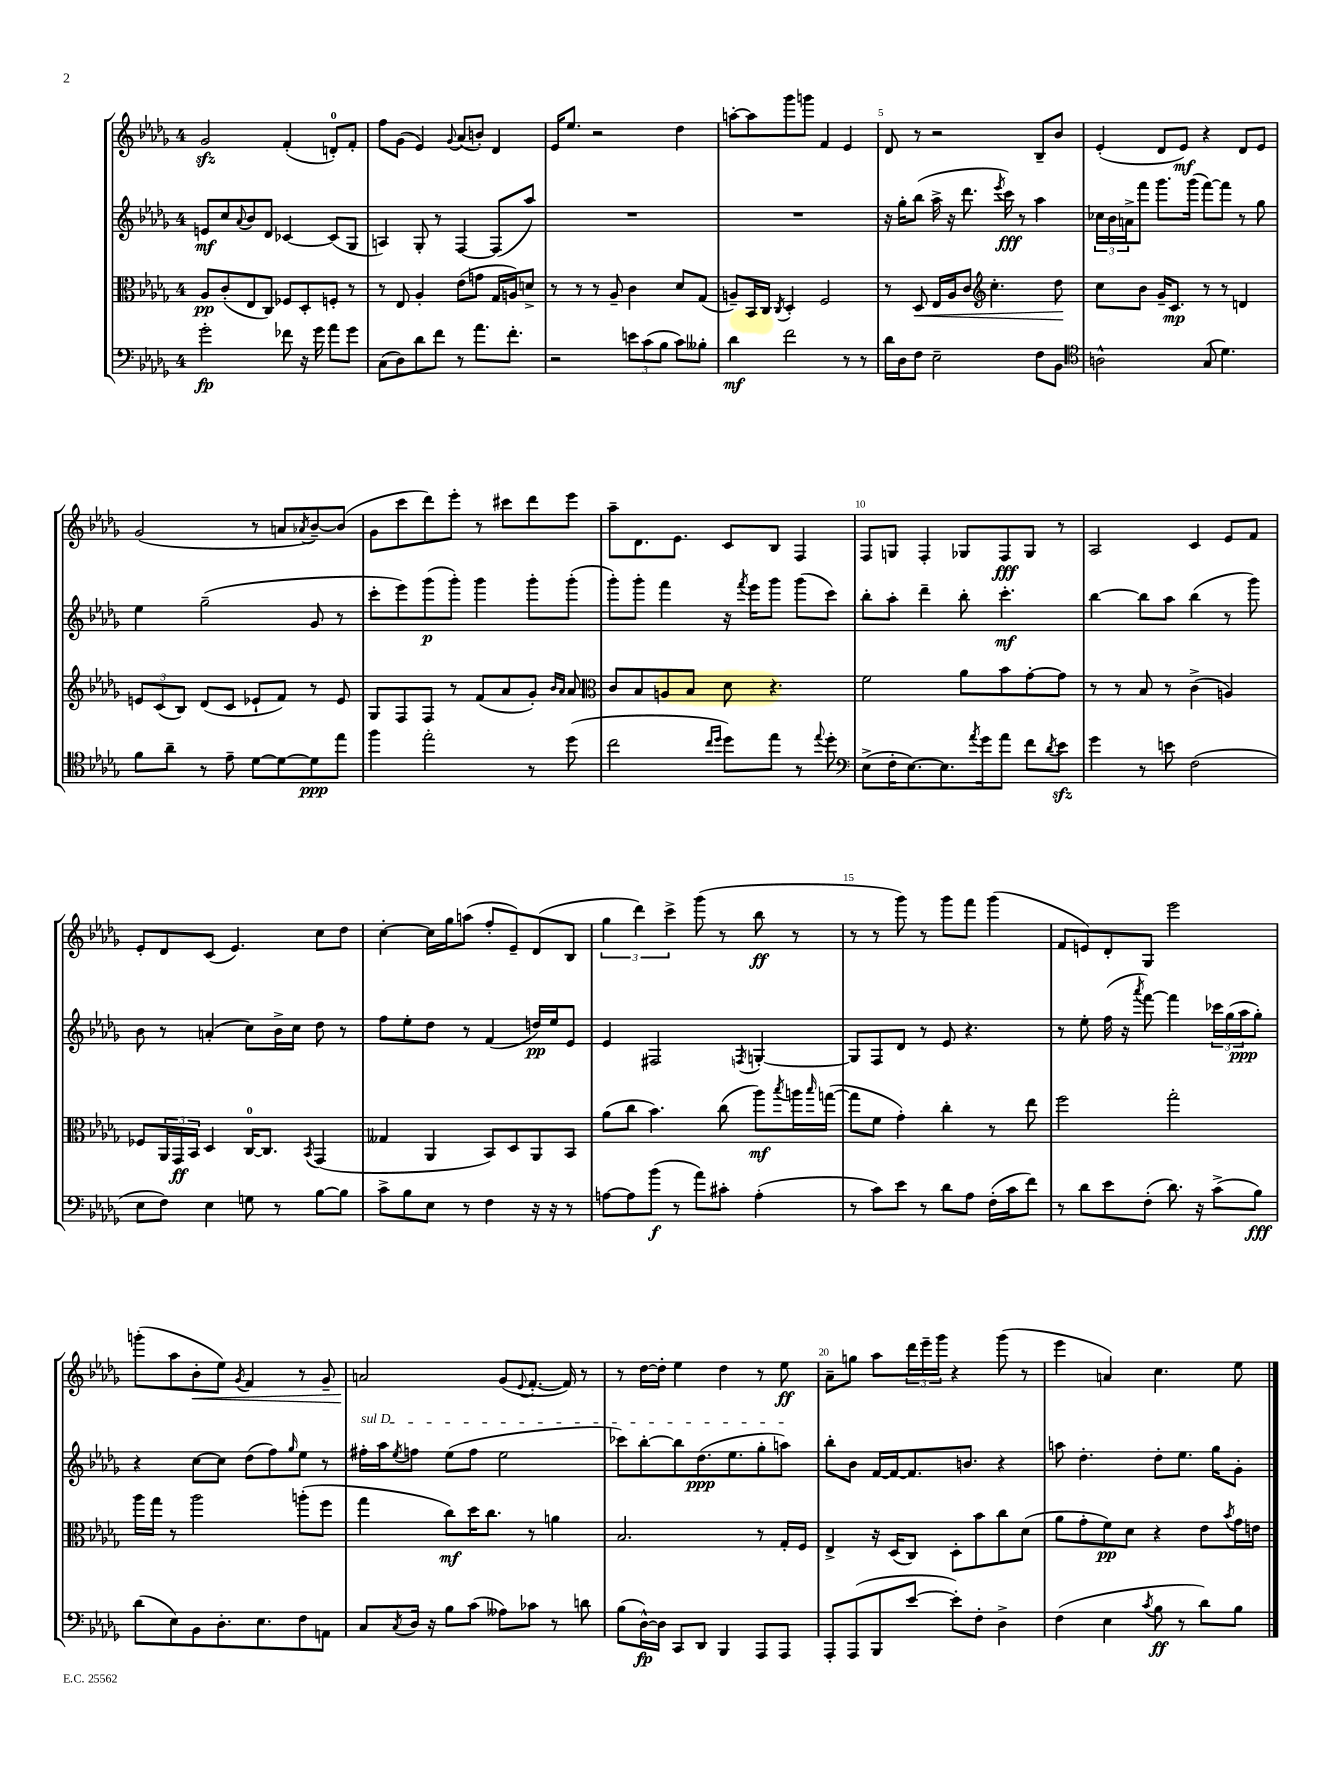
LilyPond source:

<<
\new StaffGroup <<
\new Staff = "s0" {
    \clef treble \key des \major \once \override Staff.TimeSignature.style = #'single-digit \time 4/4
    ges'2\sfz f'4-.( d'8-0-.) f'8-. |
    f''8 ges'8( ees'4) \appoggiatura { ges'8 } aes'8( b'8-.) des'4 |
    ees'16 ees''8. r2 des''4 |
    a''8~-. a''8 ges'''8 g'''8 f'4 ees'4 |
    des'8 r8 r2 bes8-- bes'8 |
    ees'4-.( des'8 ees'8\mf) r4 des'8 ees'8 |
    ges'2( r8 a'8 \acciaccatura { aes'8 } bes'8~--) bes'8( |
    ges'8 c'''8 des'''8) ees'''8-. r8 cis'''8 des'''8 ees'''8 |
    aes''8-- des'8. ees'8. c'8 bes8 f4 |
    f8 g8 f4-. ges8 f8\fff ges8 r8 |
    aes2 c'4 ees'8 f'8 |
    ees'8-. des'8 c'8( ees'4.) c''8 des''8 |
    c''4~-. c''16 ges''16 a''8( f''8-. ees'8--) des'8( bes8 |
    \tuplet 3/2 { ges''4 des'''4) c'''4-> } ges'''8( r8 bes''8\ff r8 |
    r8 r8 ges'''8) r8 ges'''8 f'''8 ges'''4( |
    f'8 e'8) des'8-. ges8 ees'''2 |
    g'''8-.( aes''8 bes'8-.\< ees''8) \acciaccatura { ges'8 } f'4 r8 ges'8-- |
    a'2\! ges'8( \appoggiatura { ees'8 } f'8.~-. f'16) r8 |
    r8 des''16~ des''16-. ees''4 des''4 r8 ees''8\ff |
    aes'8-- g''8 aes''8 \tuplet 3/2 { des'''16 ees'''16-- ges'''16 } r4 ges'''8( r8 |
    ees'''4 a'4) c''4. ees''8 \bar "|." |
}
\new Staff = "s1" {
    \clef treble \key des \major \once \override Staff.TimeSignature.style = #'single-digit \time 4/4
    e'8\mf c''8 \appoggiatura { aes'8 } bes'8 des'8 ces'4~ ces'8( ges8 |
    a4) ges8-. r8 f4~ f8( aes''8) |
    R1 |
    R1 |
    r16 ges''16-. bes''8( aes''16-> r16 des'''8. \acciaccatura { ees'''8 } c'''16\fff) r8 aes''4 |
    \tuplet 3/2 { ces''16 bes'16 a'16-> } f'''8 ges'''8. ges'''16( f'''8~) f'''8 r8 ges''8 |
    ees''4 ges''2--( ges'8 r8 |
    c'''8-. ees'''8) ges'''8\p( ges'''8-.) ges'''4 ges'''8-. ges'''8-.( |
    ges'''8-.) ges'''8-. f'''4 r16 \acciaccatura { f'''8 } ees'''16 ges'''8 ges'''8( c'''8) |
    bes''8-. aes''8-. des'''4-- bes''8-. c'''4.-.\mf |
    bes''4~ bes''8 aes''8 bes''4( r8 ges'''8) |
    bes'8 r8 a'4-.( c''8) bes'16-> c''16 des''8 r8 |
    f''8 ees''8-. des''8 r8 f'4( d''16\pp) ees''16 ees'8 |
    ees'4 fis2 \acciaccatura { f8 } g4~-. |
    g8 f8 des'8 r8 ees'8 r4. |
    r8 ees''8-. f''16( r16 \acciaccatura { aes'''8 } f'''8~) f'''4 \tuplet 3/2 { ces'''16 ges''16( aes''16\ppp } ges''8-.) |
    r4 c''8~ c''8 des''8( f''8) \grace { ges''16 } ees''8 r8 |
    \once \override TextSpanner.bound-details.left.text = \markup { \italic "sul D" } fis''16-.\startTextSpan aes''16 \acciaccatura { ees''8 } f''8 ees''8( f''8 ees''2 |
    ces'''8) bes''8~-. bes''8 des''8.\ppp( ees''8. ges''8-. a''8\stopTextSpan) |
    bes''8-. bes'8 f'16~ f'16~ f'8. b'8. r4 |
    a''8 des''4.-. des''8-. ees''8. ges''16 ges'8-. \bar "|." |
}
\new Staff = "s2" {
    \clef alto \key des \major \once \override Staff.TimeSignature.style = #'single-digit \time 4/4
    aes8\pp c'8-.( ees8 c8) fes8 des8-. f8-. r8 |
    r8 ees8 aes4-. ees'8( g'8 ges16 a16) d'8-> |
    r8 r8 r8 aes8-- c'4 des'8 ges8( |
    a8--) bes,16 c16 \acciaccatura { c8 } des4-. f2 |
    r8 des8\< ees16 aes16 c'8 \clef treble c''4.-. des''8\! |
    c''8 bes'8 ges'16-- c'8.\mp r8 r8 d'4 |
    \tuplet 3/2 { e'8 c'8( bes8) } des'8( c'8 ees'8-! f'8) r8 ees'8 |
    ges8 f8 f8 r8 f'8( aes'8 ges'8-.) \grace { bes'16 aes'16 } aes'8 |
    \clef alto c'8 bes8 a8 bes8 des'8 r4. |
    f'2 aes'8 bes'8 ges'8~-. ges'8 |
    r8 r8 bes8 r8 c'4->( a4) |
    fes8 \tuplet 3/2 { aes,16 ges,16\ff bes,16 } des4 c16-0~ c8. \acciaccatura { bes,8 } ges,4( |
    geses4 aes,4 bes,8) des8 aes,8 bes,8 |
    aes'8( c''8 bes'4.) c''8( aes''8\mf) \acciaccatura { bes''8 } a''16 \grace { bes''16 } g''16~( |
    g''8 f'8 ges'4-.) c''4-. r8 ees''8 |
    f''2 ges''2-. |
    aes''16 ges''16 r8 aes''2 a''8-.( f''8 |
    ges''4 c''8\mf) des''16 c''8. r8 a'4 |
    bes2. r8 ges16-. f16 |
    ees4-> r16 des16( c8) des8-. bes'8 c''8 des'8( |
    aes'8 ges'8-. f'8\pp) des'8 r4 ees'8 \acciaccatura { bes'8 } ges'16 e'16 \bar "|." |
}
\new Staff = "s3" {
    \clef bass \key des \major \once \override Staff.TimeSignature.style = #'single-digit \time 4/4
    ges'2-.\fp fes'8 r16 ges'16 aes'8 ges'8 |
    c8( des8) des'8 f'8 r8 aes'8. f'8.-. |
    r2 \tuplet 3/2 { e'8 c'8( bes8 } c'8) beses8-. |
    des'4\mf f'2 r8 r8 |
    des'16 des16 f8 ees2-- f8 bes,8 |
    \clef tenor a2-^ ges8( des'4.) |
    f'8 aes'8-- r8 ees'8-- des'8~ des'8~ des'8\ppp ees''8 |
    f''4 ees''2-. r8 des''8( |
    c''2 \grace { c''16 des''16 } des''8) ees''8 r8 \appoggiatura { ees''8 } des''8-. |
    \clef bass ees8->( f16-. ees8.~) ees8. \acciaccatura { aes'8 } ges'16 aes'8 f'8 \acciaccatura { des'8 } ees'8\sfz |
    ges'4 r8 e'8 f2( |
    ees8 f8) ees4 g8 r8 bes8~ bes8 |
    c'8-> bes8 ees8 r8 f4 r16 r16 r8 |
    a8~ a8 bes'8\f( r8 aes'8) cis'8-. a4-.( |
    r8 c'8) ees'8 r8 des'8 aes8 f16-.( c'16 f'8) |
    r8 des'8 ees'8 f8-.( des'8.) r16 c'8->( bes8\fff) |
    des'8( ees8) bes,8 des8.-. ees8. f8 a,8 |
    c8 \acciaccatura { c8 } des16 r16 bes8 c'8( aeses8) ces'8 r8 d'8 |
    bes8( des16~-^\fp) des16 c,8 des,8 bes,,4 aes,,8 aes,,8 |
    aes,,8-. aes,,8( bes,,8 ees'8~ ees'8-.) f8-. des4-> |
    f4( ees4 \acciaccatura { c'8 } bes8\ff r8 des'8) bes8 \bar "|." |
}
>>
>>
\layout { \context { \Score \override BarNumber.break-visibility = ##(#f #t #t) barNumberVisibility = #(every-nth-bar-number-visible 5) } }
